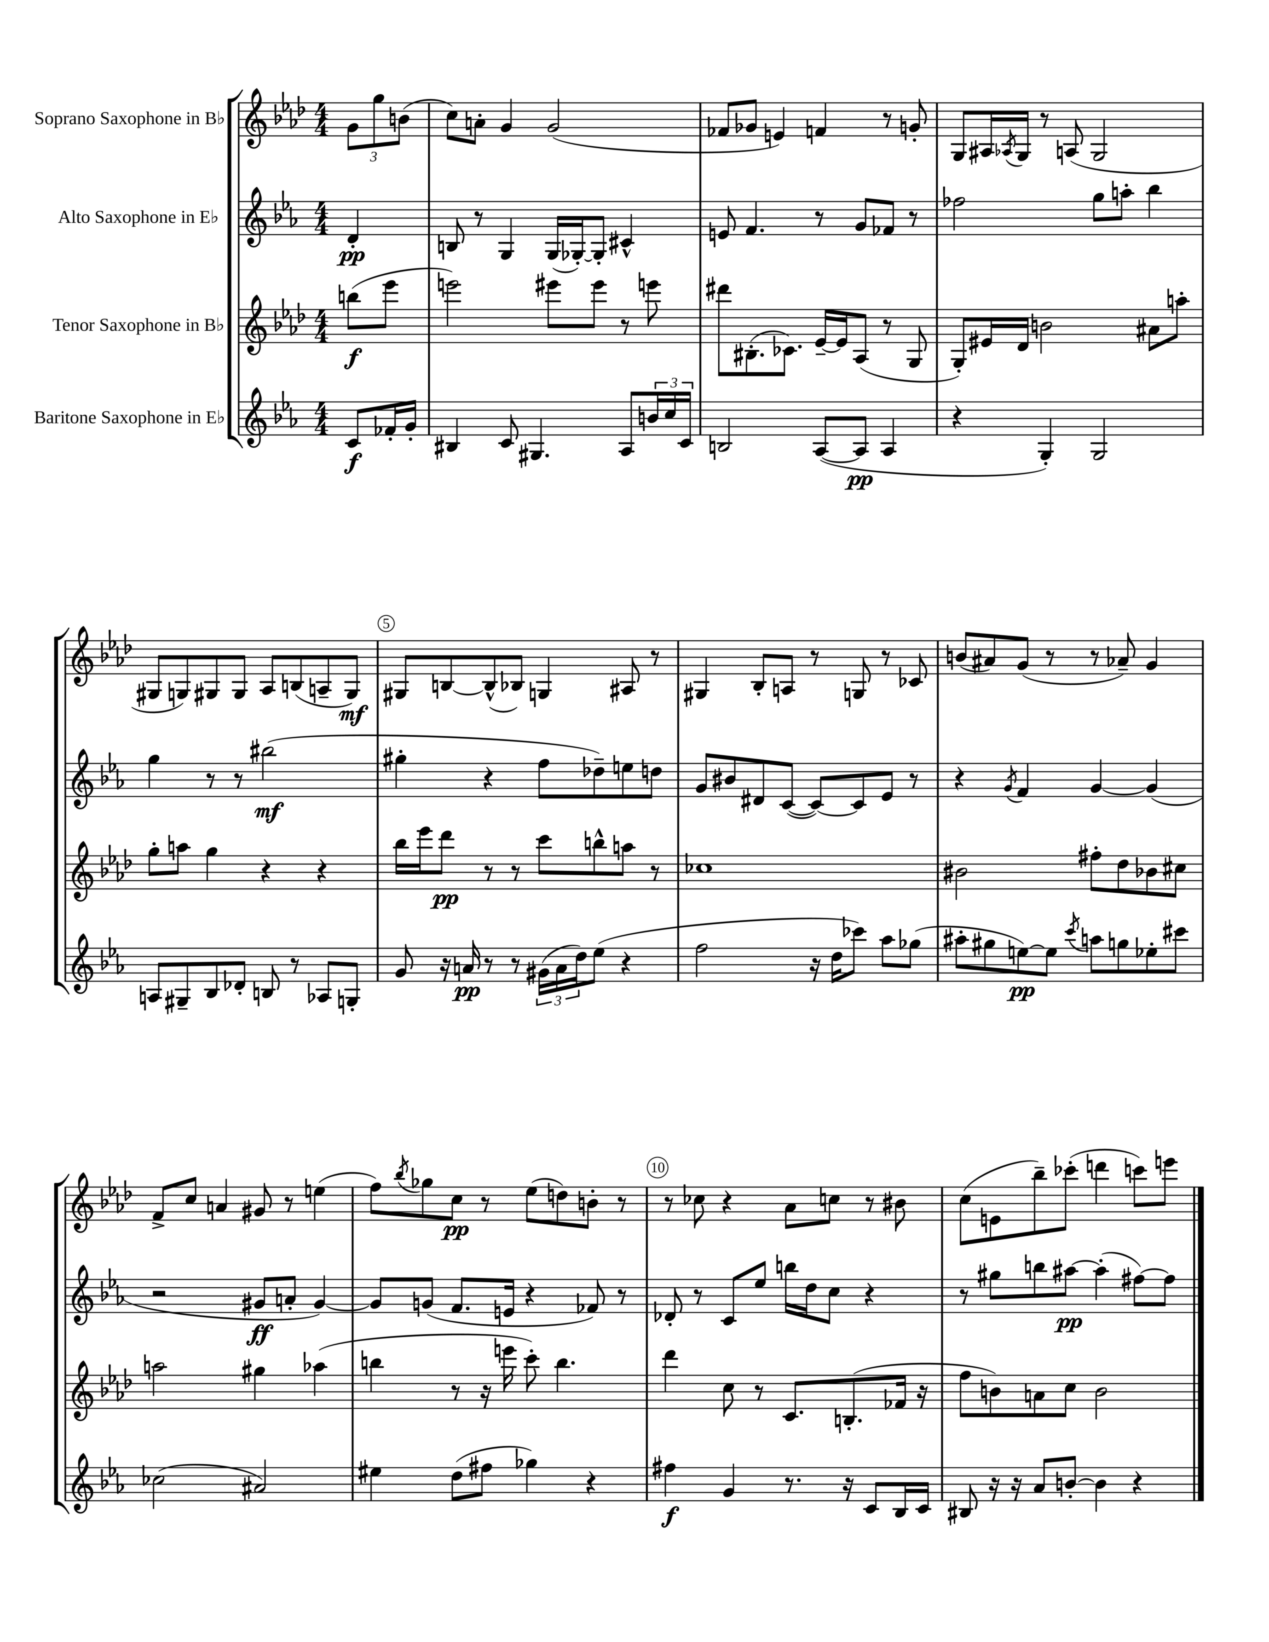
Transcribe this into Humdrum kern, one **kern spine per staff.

**kern	**kern	**kern	**kern
*staff4	*staff3	*staff2	*staff1
*clefG2	*clefG2	*clefG2	*clefG2
*k[b-e-a-]	*k[b-e-a-d-]	*k[b-e-a-]	*k[b-e-a-d-]
*M4/4	*M4/4	*M4/4	*M4/4
8c	(8bb	4d'	12g
.	.	.	12gg
16f-'	8eee-	.	.
.	.	.	(12b
16g'	.	.	.
=	=	=	=
4B#	2eee)	8B	8cc)
.	.	8r	8a'
8c	.	4G	4g
4.G#	.	.	.
.	8eee#	(16G	(2g
.	.	[16G-')	.
.	8eee#	8G-']	.
8A-	8r	4c#^^	.
24b	8eee	.	.
24cc	.	.	.
24c	.	.	.
=	=	=	=
2B	8ddd#	8e	8f-
.	(8.B#'	4.f	8g-
.	.	.	4e)
.	8.c-)	.	.
([8A-	[16e-~	8r	4f
.	16e-]	.	.
8A-]	(8A-	8g	.
4A-	8r	8f-	8r
.	8G	8r	8g'
=	=	=	=
4r	8G')	2ff-	8G
.	16e#	.	16A#
.	.	.	8qA-
.	16d-	.	16G
4G')	2b	.	8r
.	.	.	(8A
2G	.	8gg	2G
.	.	8aa'	.
.	8a#	4bb-	.
.	8aa'	.	.
=	=	=	=
8A	8gg'	4gg	8G#
8G#~	8aa	.	8G)
8B-	4gg	8r	8G#
8d-'	.	8r	8G#
8B	4r	(2bb#	8A-
8r	.	.	(8B
8A-	4r	.	8A~
8G'	.	.	8G#)
=	=	=	=
8g	16bb-	4gg#'	8G#
.	16eee-	.	.
16r	8ddd-	.	[8B
16a	.	.	.
8r	8r	4r	(8B^^]
8r	8r	.	8B-)
(24g#	8ccc	8ff	4G
24a	.	.	.
24dd)	.	.	.
(8ee-	8bb^^	8dd-~)	.
4r	8aa	8ee	8A#
.	8r	8dd	8r
=	=	=	=
2ff	1cc-	8g	4G#
.	.	8b#	.
.	.	8d#	8B-'
.	.	([8c	8A
16r	.	8c_)	8r
16dd	.	.	.
8ccc-)	.	8c]	8G
8aa-	.	8e-	8r
(8gg-	.	8r	8c-
=	=	=	=
8aa#'	2b#	4r	(8b
8gg#	.	.	8a#)
.	.	8qg	.
[8ee)	.	4f	(8g
8ee]	.	.	8r
8qccc	.	.	.
8aa	8ff#'	[4g	8r
8gg	8dd-	.	8a-~)
8ee-'	8b-	(4g]	4g
8ccc#	8cc#	.	.
=	=	=	=
(2cc-	2aa	2r	8f^
.	.	.	8cc
.	.	.	4a
2a#)	4gg#	8g#	8g#
.	.	8a'	8r
.	(4aa-	[4g#)	(4ee
=	=	=	=
4ee#	4bb	8g#]	8ff)
.	.	.	8qbb-
.	.	(8g	8gg-
(8dd	8r	8.f	8cc
8ff#	16r	.	8r
.	16eee	16e	.
4gg-)	8ccc')	4r	(8ee-
.	4.bb	.	8dd)
4r	.	8f-)	8b'
.	.	8r	8r
=	=	=	=
4ff#	4ddd-	8d-'	8r
.	.	8r	8cc-
4g	8cc	8c	4r
.	8r	8ee-	.
8.r	8.c	16bb	8a-
.	.	16dd	.
.	.	8cc	8cc
16r	(8.B'	.	.
8c	.	4r	8r
16B-	16f-	.	8b#
16c	16r	.	.
=	=	=	=
8B#	8ff	8r	(8cc
16r	8b)	8gg#	8e
16r	.	.	.
8a-	8a	8bb	8bb-~)
[8b'	8cc	[8aa#	(8ccc-'
4b]	2b	(4aa#']	4ddd
4r	.	[8ff#)	8ccc)
.	.	8ff#]	8eee
==	==	==	==
*-	*-	*-	*-
